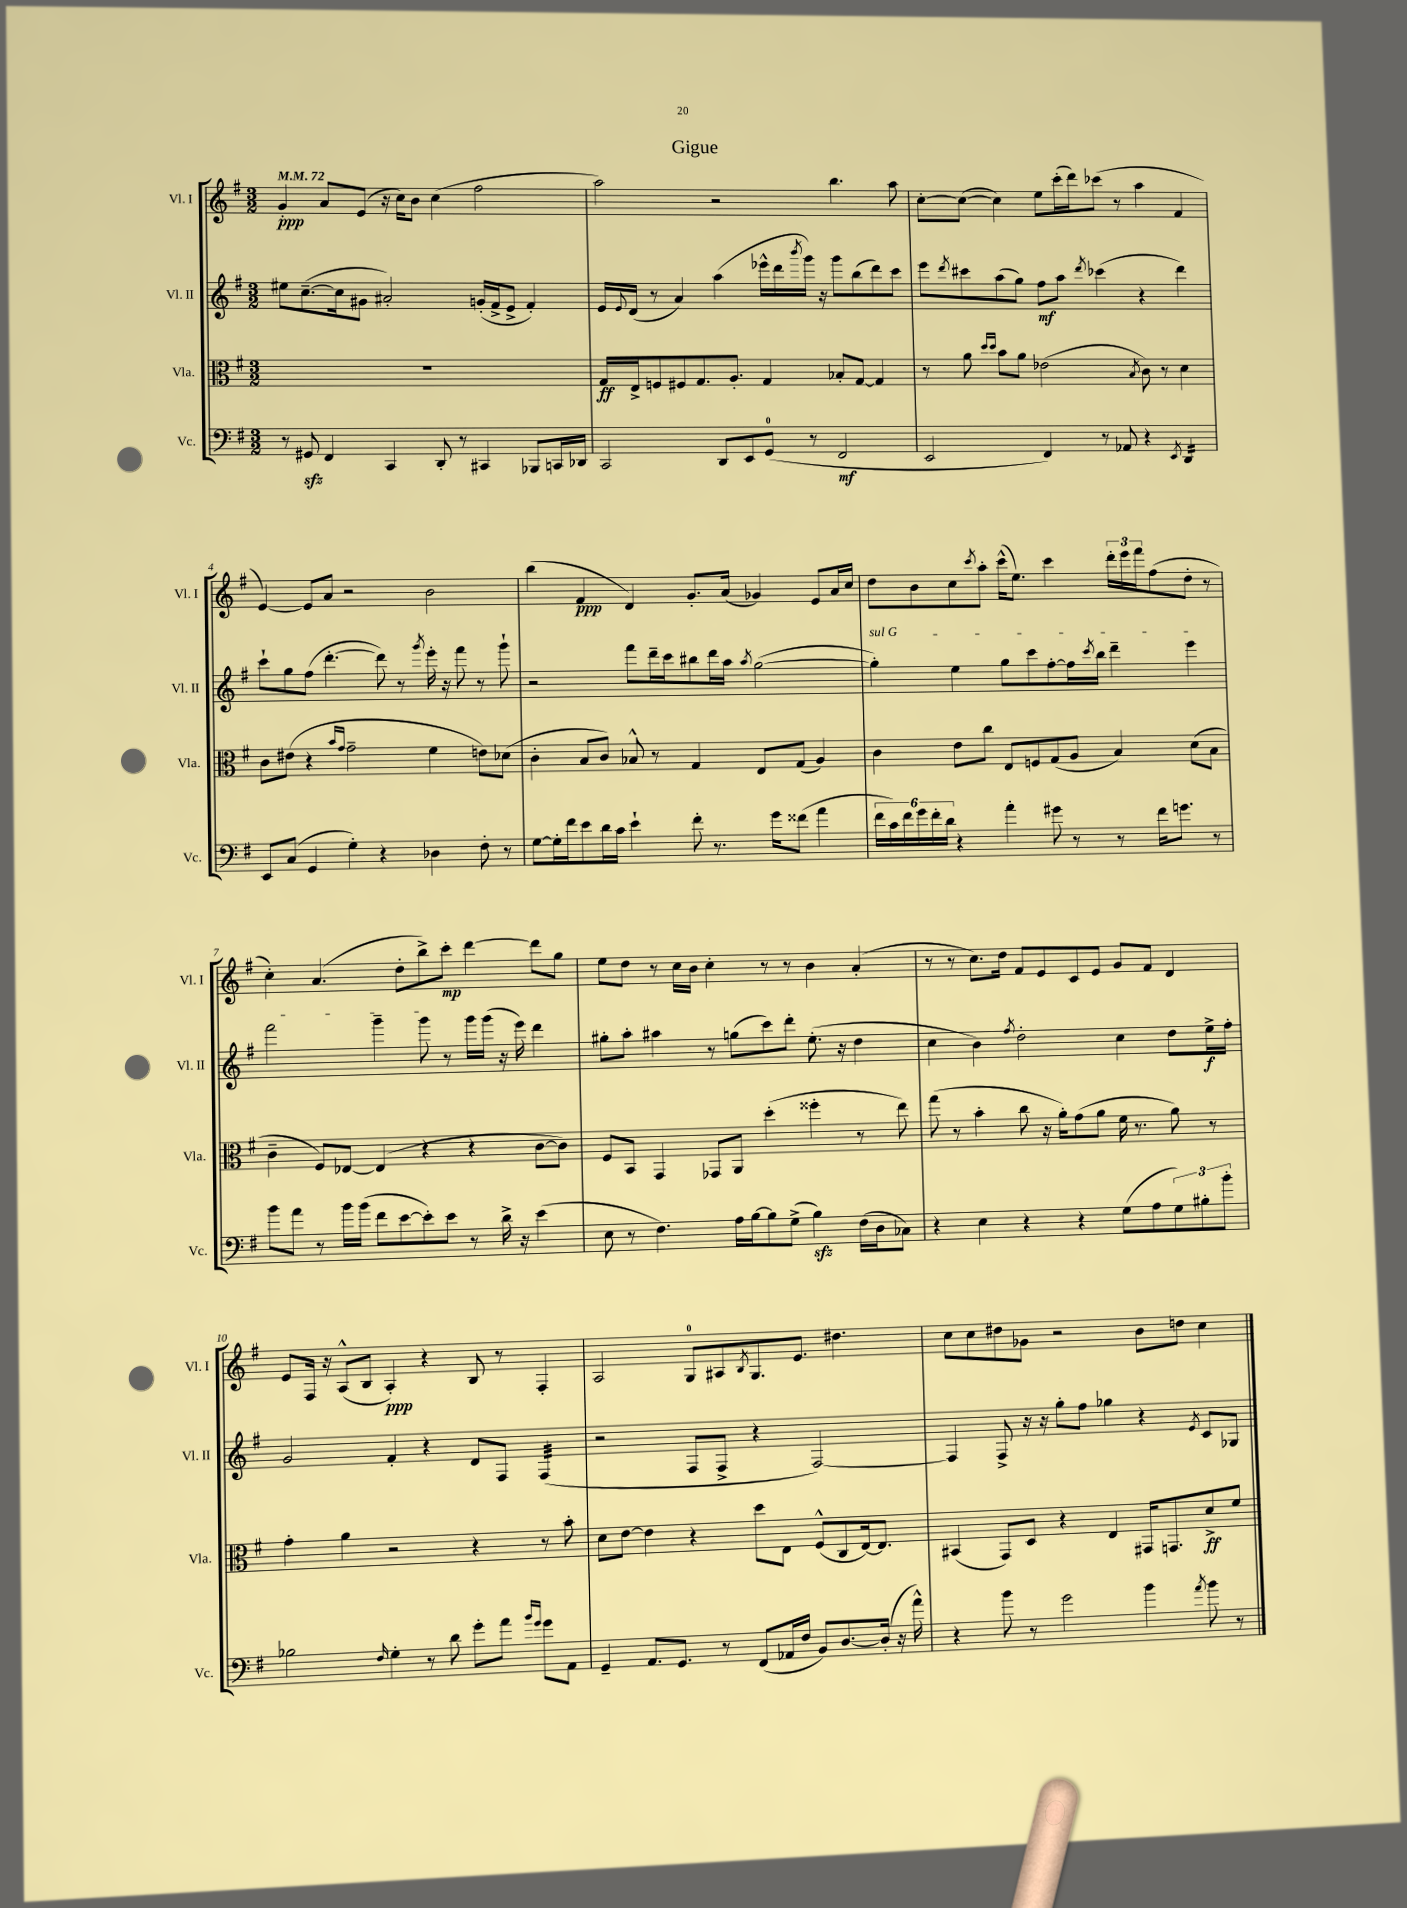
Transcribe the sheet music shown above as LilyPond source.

\header { title = "Gigue" }
<<
\new StaffGroup <<
\new Staff = "s0" \with { instrumentName = "Vl. I" shortInstrumentName = "Vl. I" } {
    \clef treble \key g \major \numericTimeSignature \time 3/2 \tempo 4 = 72
    g'4-.\ppp a'8 e'8( r16 c''16) b'8 c''4( fis''2 |
    a''2) r2 b''4. a''8 |
    c''8~-. c''8~( c''4) e''8 c'''16-.( d'''16) ces'''8( r8 a''4 fis'4 |
    e'4~) e'8 a'8 r2 b'2 |
    b''4( fis'4\ppp d'4) g'8.-. a'16( ges'4) e'8 a'16 c''16 |
    d''8 b'8 c''8 \acciaccatura { c'''8 } a''8-. c'''16-^( e''8.) c'''4 \tuplet 3/2 { d'''16-. e'''16 fis'''16 } fis''8( d''8-. r8 |
    c''4-.) a'4.( d''8-. b''8->) c'''8-.\mp d'''4~ d'''8 g''8 |
    e''8 d''8 r8 c''16 b'16 c''4-. r8 r8 b'4 a'4-.( |
    r8 r8 c''8.) d''16 fis'8 e'8 c'8 e'8 g'8 fis'8 d'4 |
    e'8 fis16 r16 a8-^( b8 a4-.\ppp) r4 b8 r8 fis4-. |
    a2 g8-0 ais8 \acciaccatura { b8 } g8. e'8. dis''4. |
    c''8 c''8 dis''8 ges'8 r2 b'8 d''8 c''4 \bar "|." |
}
\new Staff = "s1" \with { instrumentName = "Vl. II" shortInstrumentName = "Vl. II" } {
    \clef treble \key g \major \numericTimeSignature \time 3/2
    eis''8 c''8.~--( c''16 gis'8 ais'2-.) g'16-.( fis'16-> e'8-> fis'4-.) |
    e'16 \appoggiatura { e'8 } d'16( r8 a'4) a''4( ees'''16-^ d'''16 \acciaccatura { b'''8 } g'''16) r16 g'''8 b''8( d'''8) c'''8 |
    e'''8 \acciaccatura { d'''8 } cis'''8 a''8( g''8) fis''8\mf a''8 \acciaccatura { d'''8 } ces'''4( r4 d'''4) |
    c'''8-! g''8 fis''8( d'''4.~-. d'''8) r8 \acciaccatura { g'''8 } e'''16-. r16 fis'''8 r8 g'''8-! |
    r2 fis'''8 d'''16-- c'''16 bis''8 d'''16 a''16 \acciaccatura { a''8 } g''2~( |
    \once \override TextSpanner.bound-details.left.text = \markup { \italic "sul G" } g''4-.\startTextSpan) e''4 g''8 c'''8 fis''8~-. fis''16 \acciaccatura { c'''8 } b''16 d'''4-- e'''4 |
    fis'''2 g'''4-- g'''8\stopTextSpan r8 g'''16 g'''16( r16 e'''16) d'''4 |
    gis''8-. a''8-. ais''4 r8 g''8( c'''8) d'''8-. e''8.-.( r16 d''4 |
    c''4 b'4) \acciaccatura { fis''8 } d''2-. c''4 d''8 e''16->\f fis''16-. |
    g'2 fis'4-. r4 d'8 fis8 fis4:32( |
    r2 fis8 fis8-> r4 fis2~) |
    fis4 fis8-> r16 r16 g''8-. fis''8 ges''4 r4 \acciaccatura { e'8 } c'8 ges8 \bar "|." |
}
\new Staff = "s2" \with { instrumentName = "Vla." shortInstrumentName = "Vla." } {
    \clef alto \key g \major \numericTimeSignature \time 3/2
    R1. |
    g16\ff e16-> f8 fis8 g8. a8.-. g4 bes8-. g8~ g4 |
    r8 a'8 \grace { d''16 d''16 } b'8 a'8 ees'2( \acciaccatura { b8 } c'8) r8 d'4 |
    c'8 eis'8( r4 \grace { b'16 g'16 } g'2-- fis'4 e'8) des'8( |
    c'4-. b8 c'8) bes8-^ r8 g4 e8 g8( a4) |
    c'4 e'8 c''8 e8 f8 g8( a8 b4) d'8( b8 |
    c'4-- fis8) ees8~ ees4( r4 r4 c'8~ c'8) |
    fis8 b,8 g,4 ges,8 a,8 d''4-.( fisis''4-. r8 e''8) |
    g''8( r8 b'4-. c''8 r16 a'16-.) g'8( a'8 fis'16 r8. a'8) r8 |
    g'4-. a'4 r2 r4 r8 b'8-. |
    d'8 e'8~ e'4 r4 d''8 e8 fis8-^( c8 e16~) e8. |
    bis,4( g,8) d8 r4 e4 gis,16 g,8. d'8->\ff fis'8 \bar "|." |
}
\new Staff = "s3" \with { instrumentName = "Vc." shortInstrumentName = "Vc." } {
    \clef bass \key g \major \numericTimeSignature \time 3/2
    r8 gis,8\sfz fis,4 c,4 d,8-. r8 cis,4 bes,,8 c,16 des,16 |
    c,2 d,8 e,8 g,8-0( r8 fis,2\mf |
    e,2 fis,4) r8 aes,8 r4 \acciaccatura { e,8 } d,4:16 |
    e,8 c8( g,4 g4-.) r4 des4 fis8-. r8 |
    g8~ g16-. fis'16 e'8 d'16 c'16 e'4-! fis'8-. r8. g'16 fisis'8( a'4 |
    \tuplet 6/4 { fis'16 c'16) fis'16 g'16 fis'16-. d'16 } r4 a'4-. gis'8 r8 r8 fis'16 g'8. r8 |
    b'8 a'8 r8 b'16 b'16( fis'8 e'8~ e'8-.) e'8 r8 d'16-> r16 e'4( |
    e8 r8 fis4.) a16 b16~ b8 g8->( b4\sfz) fis16( d16 ces8) |
    r4 e4 r4 r4 g8( a8 \tuplet 3/2 { g8) bis8-. b'8-. } |
    bes2 \grace { fis16 } g4-. r8 d'8 g'8-. a'8 \grace { b'16 g'16 } g'8 a,8 |
    g,4-- a,8. g,8. r8 fis,8( aes,16 fis16 b,8) d8.~ d16-.( r16 a'16-^) |
    r4 b'8 r8 g'2 b'4 \acciaccatura { a'8 } b'8 r8 \bar "|." |
}
>>
>>
